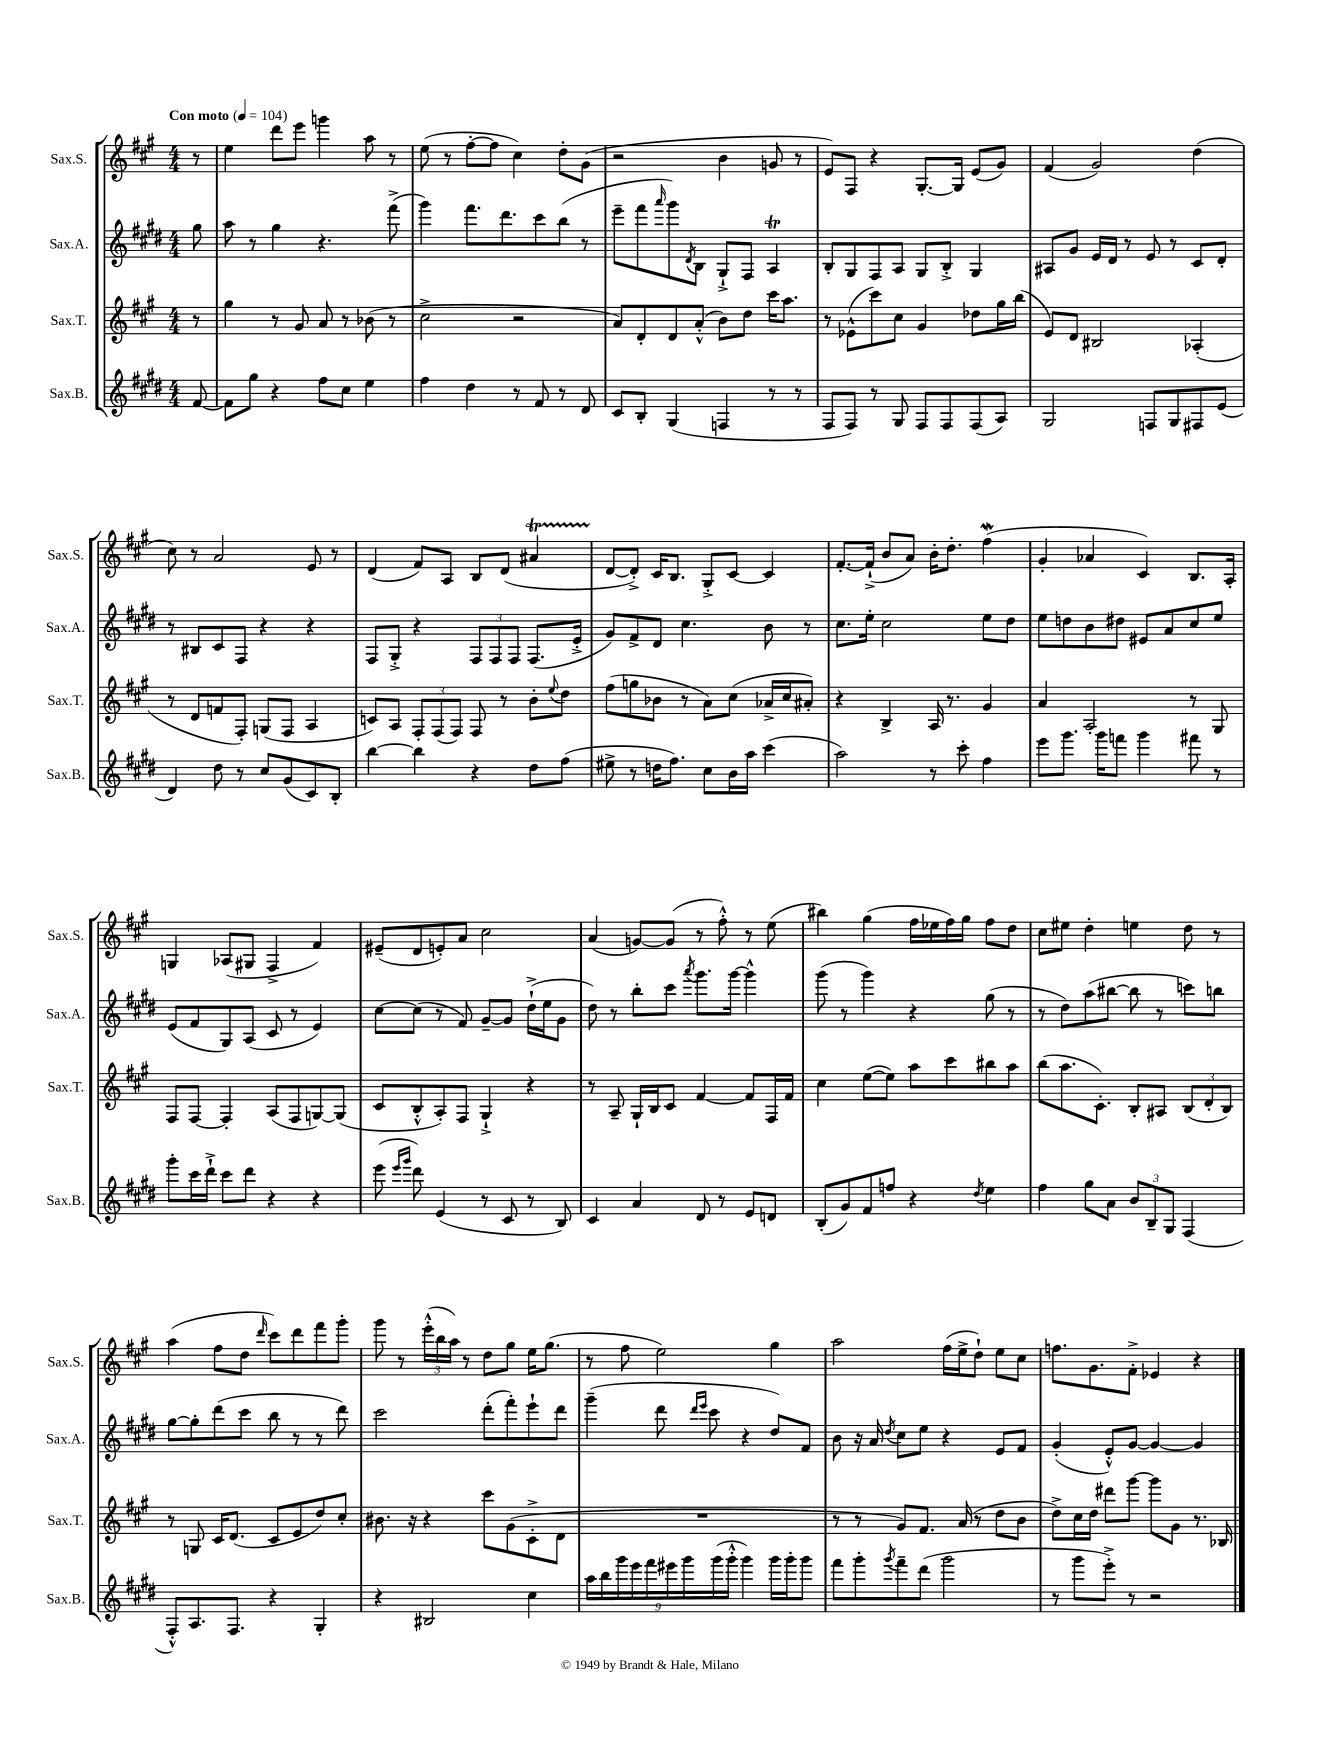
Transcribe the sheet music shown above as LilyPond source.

<<
\new StaffGroup <<
\new Staff = "s0" \with { instrumentName = "Sax.S." shortInstrumentName = "Sax.S." } {
    \clef treble \key a \major \numericTimeSignature \time 4/4 \partial 8 \tempo "Con moto" 4 = 104
    r8 |
    e''4 d'''8 e'''8 g'''4 a''8 r8 |
    e''8( r8 fis''8~-. fis''8 cis''4) d''8-. gis'8( |
    r2 b'4 g'8 r8 |
    e'8) fis8 r4 gis8.~-. gis16 e'8( gis'8) |
    fis'4( gis'2) d''4( |
    cis''8) r8 a'2 e'8 r8 |
    d'4( fis'8) a8 b8 d'8( ais'4\startTrillSpan |
    d'8~\stopTrillSpan d'8-.->) cis'16 b8. gis8-.-> cis'8~ cis'4 |
    fis'8.~-. fis'16-!->( b'8 a'8) b'16-. d''8.-. fis''4\mordent( |
    gis'4-. aes'4 cis'4) b8. a16-. |
    g4 aes8( gis8 fis4-> fis'4) |
    eis'8--( d'8 e'8-.) a'8 cis''2 |
    a'4( g'8~) g'8( r8 fis''8-.-^) r8 e''8( |
    bis''4) gis''4( fis''16 ees''16 fis''16) gis''16 fis''8 d''8 |
    cis''8 eis''8 d''4-. e''4 d''8 r8 |
    a''4( fis''8 d''8 \grace { d'''16 } cis'''8) d'''8 fis'''8 gis'''8-. |
    gis'''8 r8 \tuplet 3/2 { e'''16-.-^( b''16 a''16) } r8 d''8 gis''8 e''16 gis''8.( |
    r8 fis''8 e''2) gis''4 |
    a''2 fis''16( e''16-> d''8-!) e''8 cis''8 |
    f''8. gis'8. fis'8-.-> ees'4 r4 \bar "|." |
}
\new Staff = "s1" \with { instrumentName = "Sax.A." shortInstrumentName = "Sax.A." } {
    \clef treble \key e \major \numericTimeSignature \time 4/4 \partial 8
    gis''8 |
    a''8 r8 gis''4 r4. fis'''8->( |
    gis'''4) fis'''8. dis'''8. cis'''8 b''8( r8 |
    e'''8-- fis'''8 \grace { a'''16 } gis'''8) \acciaccatura { dis'8 } b8 gis8-!-> fis8 a4\trill |
    b8-. gis8 fis8 a8 gis8 b8-.-> gis4 |
    ais8 gis'8 e'16 dis'16 r8 e'8 r8 cis'8 dis'8-. |
    r8 bis8 cis'8 fis8 r4 r4 |
    fis8 gis8-.-> r4 \tuplet 3/2 { fis8 fis8 fis8 } fis8.( e'16-.-> |
    gis'8) fis'8-> dis'8 cis''4. b'8 r8 |
    cis''8. e''16-. cis''2 e''8 dis''8 |
    e''8 d''8 b'8 dis''8 eis'8 a'8 cis''8 e''8 |
    e'8( fis'8 gis8) a8( cis'8 r8 e'4) |
    cis''8~ cis''8( r8 fis'8) gis'8~-- gis'8 dis''16-!->( e''16 gis'8 |
    dis''8) r8 b''8-. cis'''8 \acciaccatura { a'''8 } gis'''8. gis'''16~ gis'''4-^ |
    gis'''8( r8 gis'''4) r4 gis''8( r8 |
    r8 dis''8) a''8( bis''8~ bis''8 r8 c'''8) b''8 |
    gis''8~ gis''8-. dis'''8( cis'''8 b''8 r8 r8 dis'''8) |
    cis'''2 dis'''8-.( fis'''8-.) e'''8-! dis'''8 |
    gis'''4--( dis'''8 \grace { dis'''16 e'''16 } cis'''8 r4 dis''8) fis'8 |
    b'8 r16 a'16 \acciaccatura { dis''8 } cis''8 e''8 r4 e'8 fis'8 |
    gis'4-.( e'8-.-^) gis'8~ gis'4~ gis'4 \bar "|." |
}
\new Staff = "s2" \with { instrumentName = "Sax.T." shortInstrumentName = "Sax.T." } {
    \clef treble \key a \major \numericTimeSignature \time 4/4 \partial 8
    r8 |
    gis''4 r8 gis'8 a'8 r8 bes'8( r8 |
    cis''2-> r2 |
    a'8) d'8-. d'8 a'8-.-^( b'8) d''8 cis'''16 a''8. |
    r8 ees'8-^( cis'''8) cis''8 gis'4 des''8 gis''16 b''16( |
    e'8) d'8 bis2 aes4-.( |
    r8 d'8 f'8 fis8-.) g8( fis8 a4 |
    c'8) a8 \tuplet 3/2 { fis8-. fis8( fis8) } fis8 r8 b'8-. \appoggiatura { e''8 } d''8 |
    fis''8( g''8 bes'8 r8 a'8) cis''8( aes'16-> cis''16 ais'8-.) |
    r4 b4-> a16 r8. gis'4 |
    a'4 a2-. r8 gis8 |
    fis8 fis8~ fis4-. a8( fis8 g8~) g8( |
    cis'8 b8-.-^ a8-.) fis8 gis4-!-> r4 |
    r8 a8-- gis16-! b16 cis'8 fis'4~ fis'8 fis16 fis'16 |
    cis''4 e''8~( e''8) a''8 cis'''8 bis''8 a''8 |
    b''8( a''8. cis'8.-.) b8-. ais8 \tuplet 3/2 { b8( d'8-. b8) } |
    r8 g8 cis'16 d'8.( cis'8 e'8 d''8) cis''8-. |
    bis'8. r16 r4 cis'''8 gis'8( cis'8-.-> d'8 |
    R1 |
    r8 r8 gis'8) fis'8. a'16( r8 d''8 b'8 |
    d''8->) cis''16 d''16 dis'''8 gis'''8~ gis'''8 gis'8 r8. bes16 \bar "|." |
}
\new Staff = "s3" \with { instrumentName = "Sax.B." shortInstrumentName = "Sax.B." } {
    \clef treble \key e \major \numericTimeSignature \time 4/4 \partial 8
    fis'8~ |
    fis'8 gis''8 r4 fis''8 cis''8 e''4 |
    fis''4 dis''4 r8 fis'8 r8 dis'8 |
    cis'8 b8-. gis4( f4 r8 r8 |
    fis8 fis8) r8 gis8 fis8 fis8 fis8( a8) |
    gis2 f8 gis8 fis8 e'8( |
    dis'4) dis''8 r8 cis''8 gis'8( cis'8) b8-. |
    b''4~ b''4 r4 dis''8 fis''8( |
    eis''8-> r8 d''16 fis''8.) cis''8 b'16 a''16 cis'''4( |
    a''2) r8 cis'''8-. fis''4 |
    e'''8 gis'''8. gis'''16 f'''8 gis'''4 fis'''8 r8 |
    gis'''8-. cis'''16 dis'''16-!-> cis'''8 dis'''8 r4 r4 |
    e'''8( \grace { e'''16 gis'''16 } dis'''8) e'4( r8 cis'8 r8 b8) |
    cis'4 a'4 dis'8 r8 e'8 d'8 |
    b8-.( gis'8) fis'8 f''8 r4 \acciaccatura { dis''8 } e''4 |
    fis''4 gis''8 a'8 \tuplet 3/2 { b'8 b8-- gis8 } fis4( |
    fis8-.-^) a8. fis8. r4 gis4-. |
    r4 bis2 cis''4 |
    \tuplet 9/8 { a''16 b''16 gis'''16 e'''16 fis'''16 eis'''16 gis'''16 gis'''16( gis'''16-.-^ } gis'''4) gis'''16 gis'''16-. gis'''8 |
    fis'''8 gis'''8-. \acciaccatura { gis'''8 } fis'''8-- dis'''8( gis'''2 |
    r8 gis'''8 e'''8-.->) r8 r2 \bar "|." |
}
>>
>>
\layout { \context { \Score \remove "Bar_number_engraver" } }
